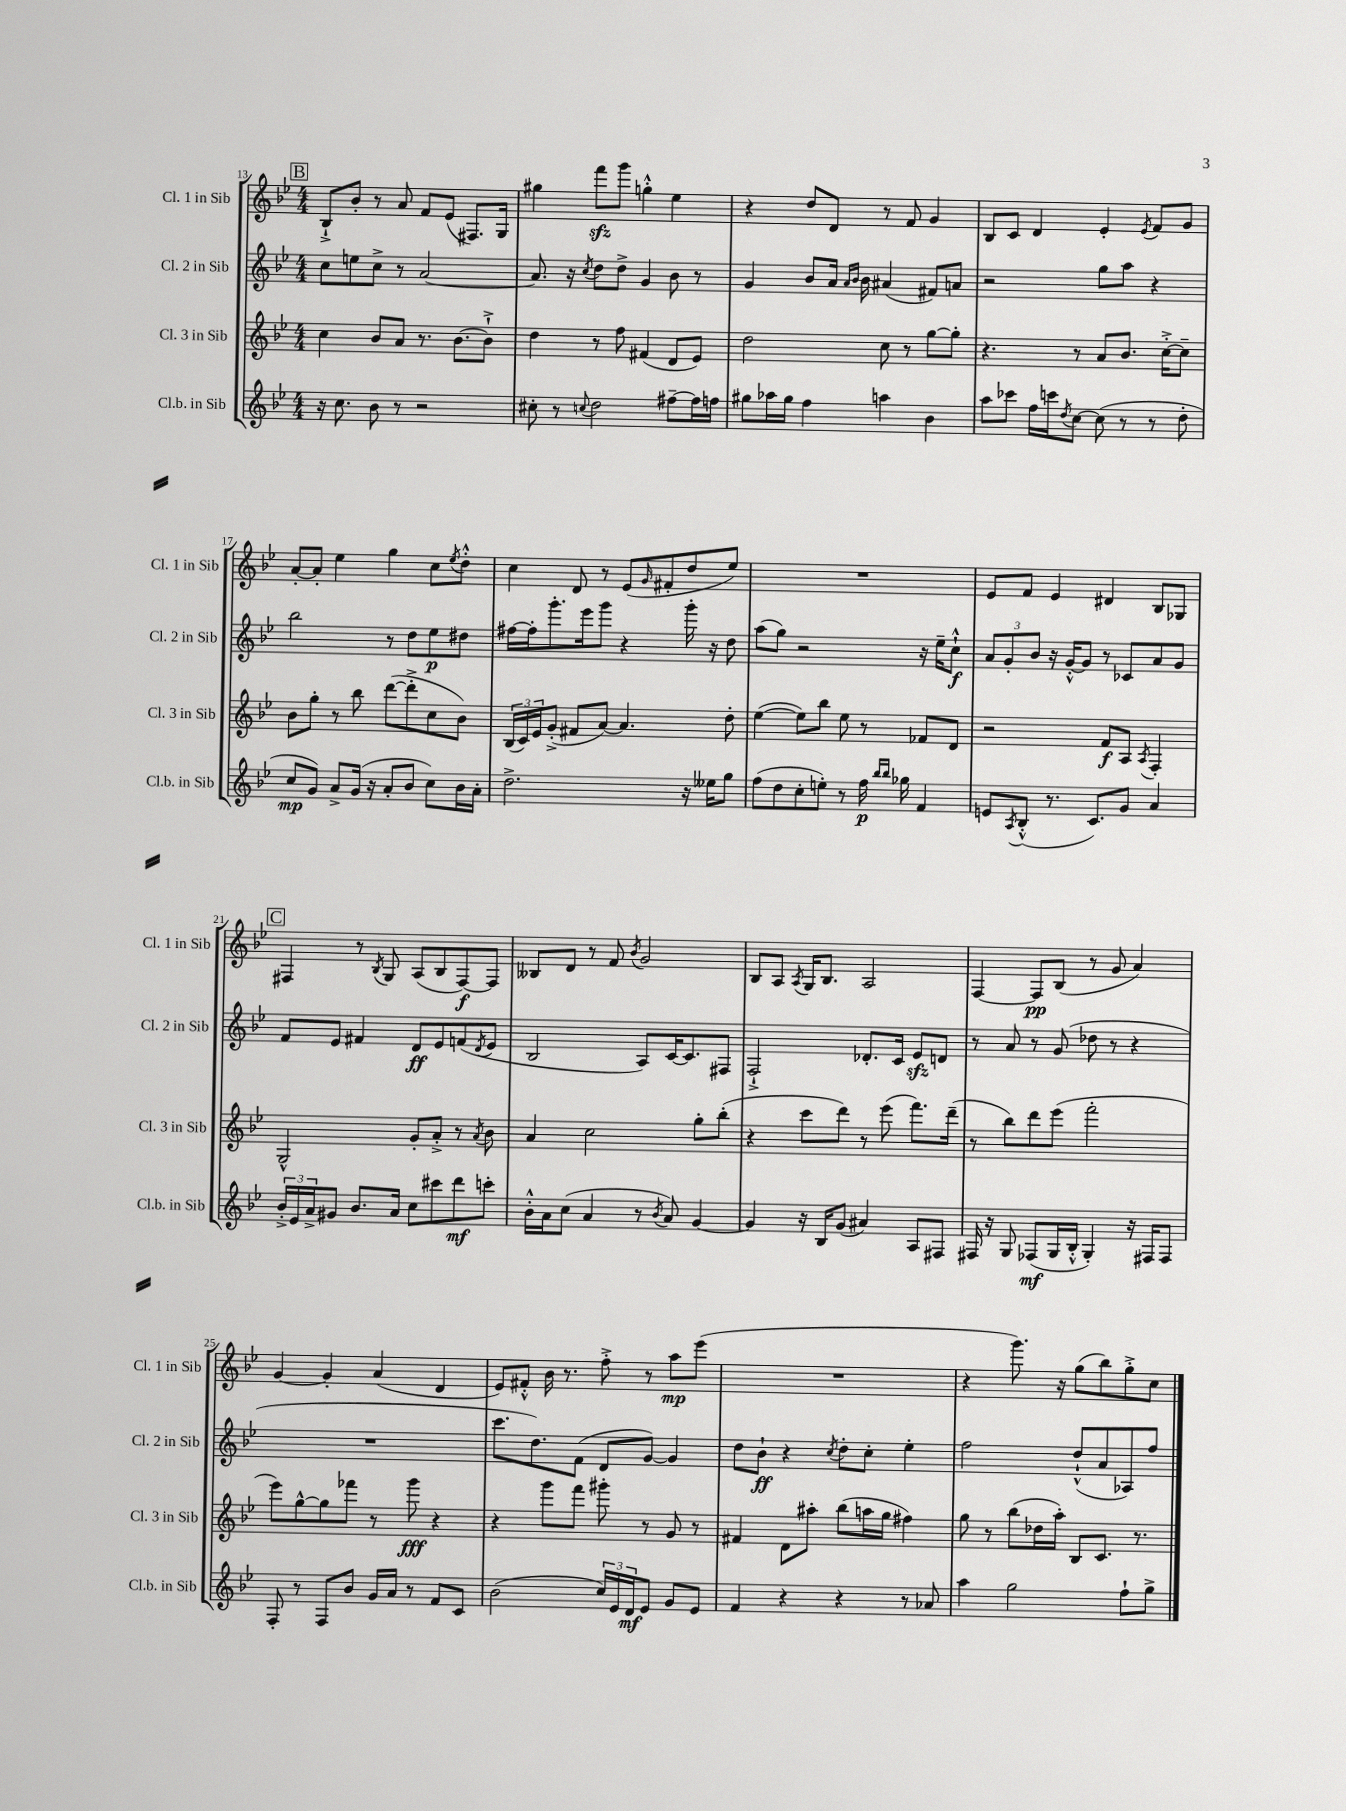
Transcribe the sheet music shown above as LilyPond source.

<<
\new StaffGroup <<
\new Staff = "s0" \with { instrumentName = "Cl. 1 in Sib" shortInstrumentName = "Cl. 1 in Sib" } {
    \clef treble \key bes \major \numericTimeSignature \time 4/4
    \mark \markup { \box "B" } bes8-!-> bes'8-. r8 a'8 f'8 ees'8( fis8.) g16 |
    gis''4 f'''8\sfz g'''8 g''4-.-^ ees''4 |
    r4 d''8 d'8 r8 f'8 g'4 |
    bes8 c'8 d'4 ees'4-. \acciaccatura { ees'8 } f'8 g'8 |
    a'8~-. a'8-. ees''4 g''4 c''8 \acciaccatura { ees''8 } d''8-.-^ |
    c''4 d'8 r8 ees'8( \grace { g'16 } fis'8-. d''8 ees''8) |
    R1 |
    ees'8 f'8 ees'4 dis'4 bes8 ges8 |
    \mark \markup { \box "C" } fis4 r8 \acciaccatura { bes8 } g8 a8( bes8 fis8~\f) fis8 |
    beses8 d'8 r8 f'8 \acciaccatura { bes'8 } g'2 |
    bes8 a8 \acciaccatura { a8 } g16 bes8. a2 |
    f4~ f8\pp bes8( r8 g'8 a'4) |
    g'4~ g'4-. a'4( d'4 |
    ees'8) fis'8-.-^ bes'16 r8. f''8-.-> r8 a''8\mp ees'''8( |
    R1 |
    r4 g'''8.) r16 g''8( bes''8) g''8-.-> c''8 \bar "|." |
}
\new Staff = "s1" \with { instrumentName = "Cl. 2 in Sib" shortInstrumentName = "Cl. 2 in Sib" } {
    \clef treble \key bes \major \numericTimeSignature \time 4/4
    \mark \markup { \box "B" } c''8 e''8 c''8-> r8 a'2~ |
    a'8. r16 \acciaccatura { c''8 } d''8 d''8-> g'4 bes'8 r8 |
    g'4 bes'8 a'16 \grace { a'16 bes'16 } bes'16 ais'4( fis'8) a'8 |
    r2 g''8 a''8 r4 |
    bes''2 r8 d''8 ees''8\p dis''8 |
    fis''16~ fis''16-. g'''8.-. ees'''16 g'''8 r4 g'''16-. r16 d''8 |
    a''8( g''8) r2 r16 ees''16-- c''8-!-^\f |
    \tuplet 3/2 { a'8 g'8-. bes'8 } r16 g'16~-.-^ g'8 r8 ces'8 a'8 g'8 |
    \mark \markup { \box "C" } f'8 ees'8 fis'4 d'8\ff ees'8 f'8( \acciaccatura { d'8 } ees'8 |
    bes2 a8) c'16~ c'8. fis8 |
    f2-!-> des'8.-. c'16 ees'8\sfz d'8 |
    r8 a'8 r8 g'8( des''8 r8 r4 |
    R1 |
    c'''8. d''8.) f'8( d'8 g'8~) g'4 |
    d''8 bes'8-!\ff r4 \acciaccatura { c''8 } d''8-. c''8-. ees''4-. |
    f''2 d''8-!-^( a'8 aes8) f''8 \bar "|." |
}
\new Staff = "s2" \with { instrumentName = "Cl. 3 in Sib" shortInstrumentName = "Cl. 3 in Sib" } {
    \clef treble \key bes \major \numericTimeSignature \time 4/4
    \mark \markup { \box "B" } c''4 bes'8 a'8 r8. bes'8.~ bes'8-!-> |
    d''4 r8 f''8 fis'4( d'8 ees'8) |
    d''2 c''8 r8 g''8~ g''8-. |
    r4. r8 a'8 bes'8. c''16~-.-> c''8-- |
    bes'8 g''8-. r8 bes''8 d'''8~( d'''8-.-> c''8 bes'8) |
    \tuplet 3/2 { bes16( c'16) ees'16 } g'8-.->( fis'8 a'8~) a'4. d''8-. |
    ees''4~( ees''8) bes''8 ees''8 r8 fes'8 d'8 |
    r2 f'8\f a8 \acciaccatura { a8 } f4-. |
    \mark \markup { \box "C" } g2-^ g'8-. a'8-.-> r8 \acciaccatura { a'8 } bes'8 |
    a'4 c''2 g''8-. bes''8-.( |
    r4 c'''8 d'''8) r8 ees'''8( f'''8.) d'''16--( |
    r8 bes''8) d'''8 ees'''8( f'''2-. |
    ees'''8) g''8~-^ g''8 fes'''8 r8 g'''8\fff r4 |
    r4 g'''8 f'''8 gis'''8-. r8 g'8 r8 |
    fis'4 d'8 ais''8-. bes''8( a''16 g''16 fis''4) |
    g''8 r8 bes''8( des''16 a''16-.) bes8 c'8. r8. \bar "|." |
}
\new Staff = "s3" \with { instrumentName = "Cl.b. in Sib" shortInstrumentName = "Cl.b. in Sib" } {
    \clef treble \key bes \major \numericTimeSignature \time 4/4
    \mark \markup { \box "B" } r16 c''8. bes'8 r8 r2 |
    cis''8-. r8 \appoggiatura { c''8 } d''2 fis''8~-- fis''16 f''16 |
    gis''8 aes''16 gis''16 f''4 a''4 bes'4 |
    a''8 ces'''8 f''16 c'''16 \acciaccatura { d''8 } c''8~ c''8( r8 r8 d''8-. |
    c''8\mp g'8) a'8-> g'16( r16 a'8-. bes'8 c''8) bes'16 a'16-. |
    d''2.-> r16 eeses''16 g''8 |
    f''8( d''8 c''8-. e''8-.) r8 f''16\p \grace { bes''16 bes''16 } ges''16 f'4 |
    e'8 \acciaccatura { a8 } bes8-.-^( r8. c'8.) g'8 a'4 |
    \mark \markup { \box "C" } \tuplet 3/2 { bes'16-.-> ees'16 a'16-> } gis'8 bes'8. a'16 c''8 cis'''8 d'''8\mf c'''8-. |
    bes'16-.-^ a'16 c''8( a'4 r8 \acciaccatura { bes'8 } a'8) g'4~ |
    g'4 r16 bes16 g'8( ais'4) a8 fis8 |
    fis16 r16 g8 fes8\mf( g16 bes16-.-^ g4-.) r16 fis16 fis8 |
    f8-. r8 f8 bes'8 g'16 a'16 r8 f'8 c'8 |
    bes'2( \tuplet 3/2 { c''16) ees'16 d'16\mf } ees'8 g'8 ees'8 |
    f'4 r4 r4 r8 aes'8 |
    a''4 g''2 f''8-! g''8-> \bar "|." |
}
>>
>>
\layout { \context { \Score currentBarNumber = #13 } }
